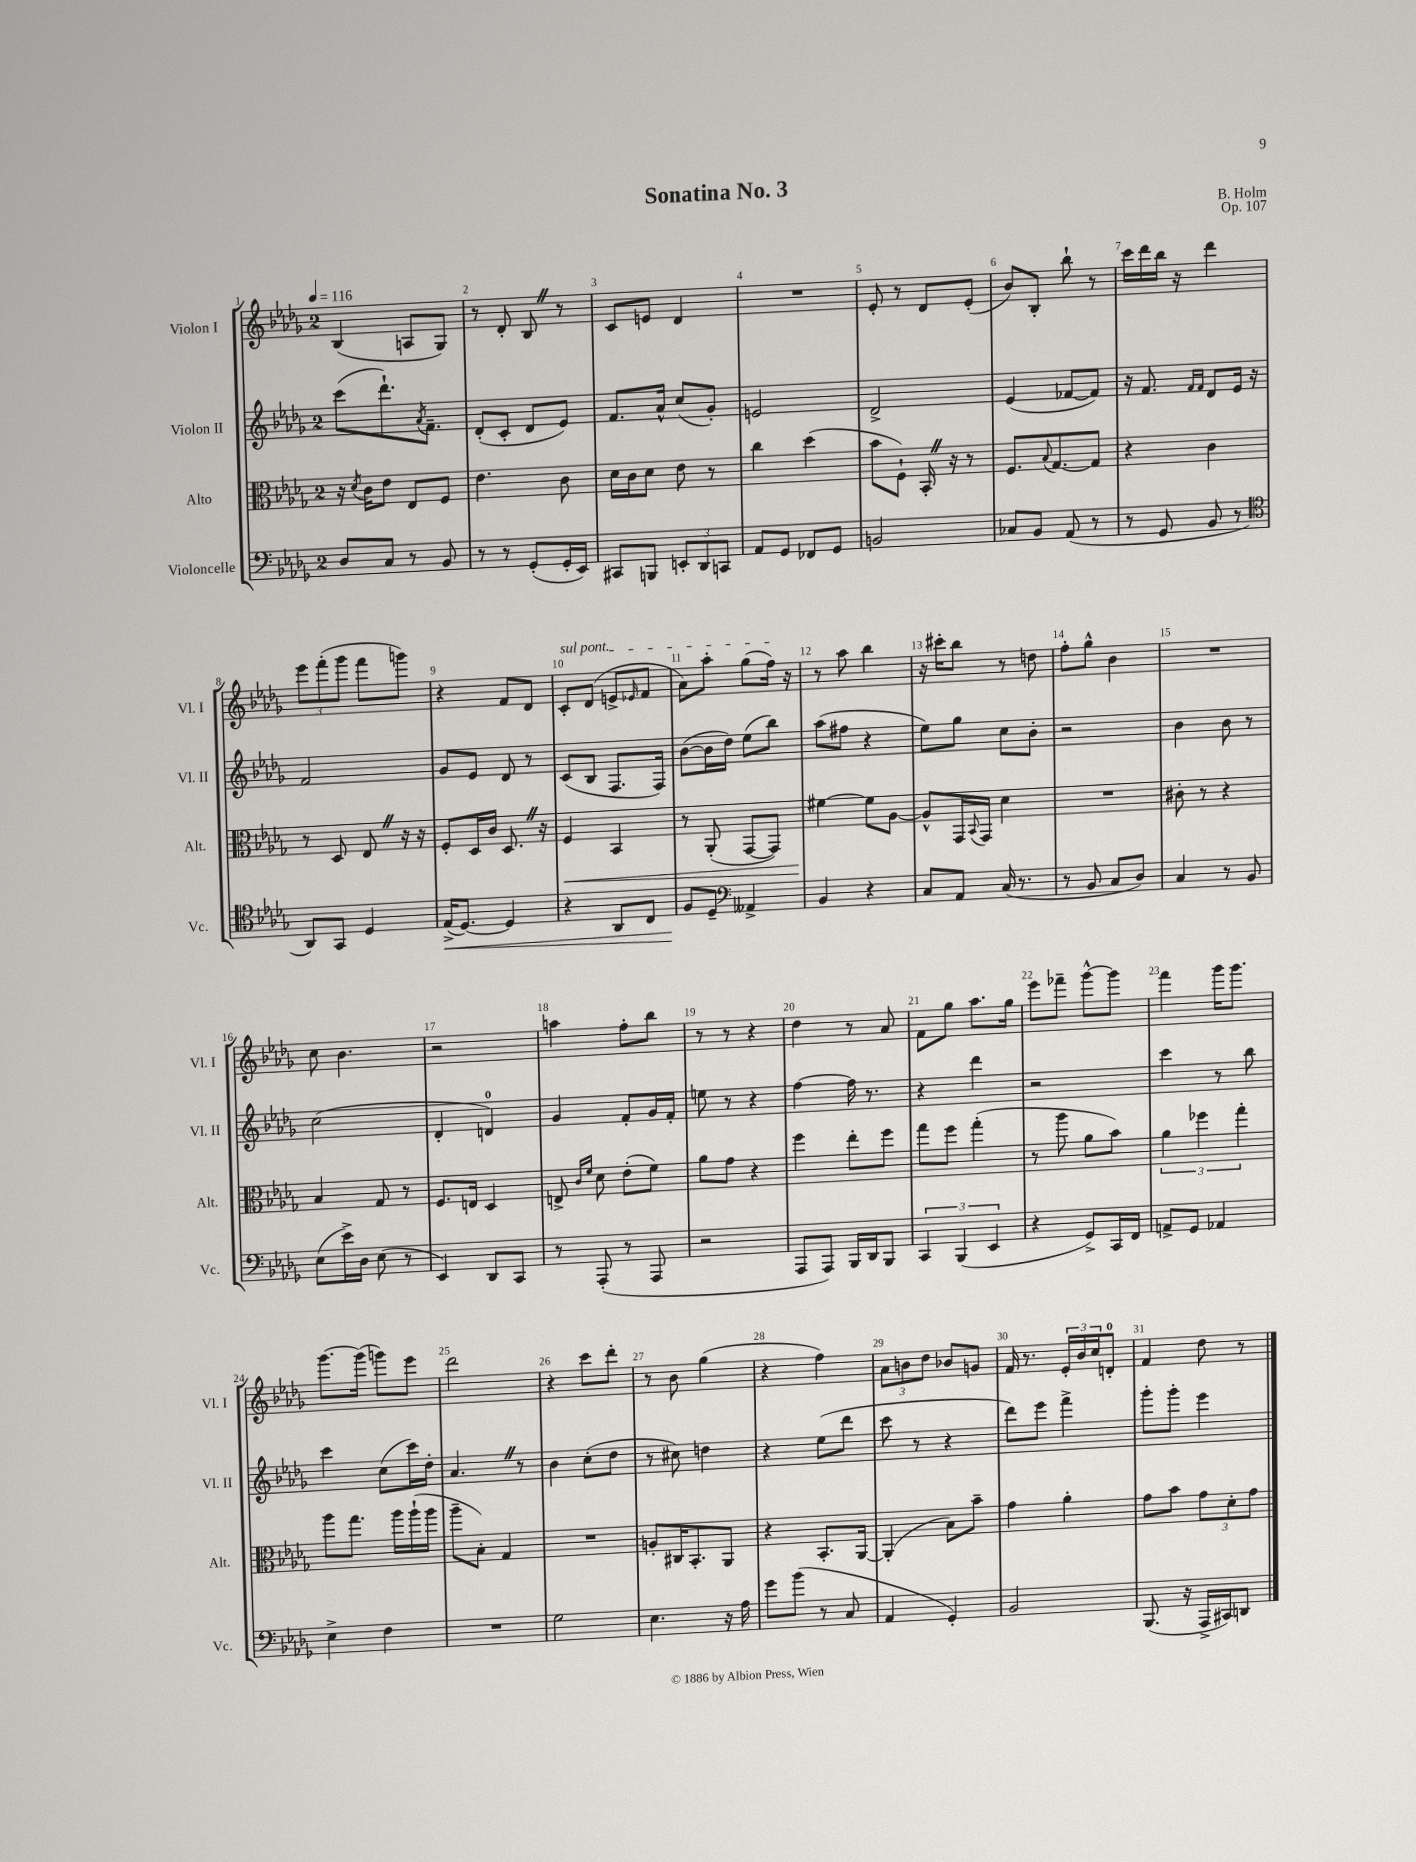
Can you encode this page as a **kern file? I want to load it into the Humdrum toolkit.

**kern	**dynam	**kern	**dynam	**kern	**kern
*part4	*part4	*part3	*part3	*part2	*part1
*staff4	*staff4	*staff3	*staff3	*staff2	*staff1
*I"Violoncelle	*	*I"Alto	*	*I"Violon II	*I"Violon I
*I'Vc.	*	*I'Alt.	*	*I'Vl. II	*I'Vl. I
*clefF4	*	*clefC3	*	*clefG2	*clefG2
*k[b-e-a-d-g-]	*	*k[b-e-a-d-g-]	*	*k[b-e-a-d-g-]	*k[b-e-a-d-g-]
*M2/4	*	*M2/4	*	*M2/4	*M2/4
*MM116	*	*MM116	*	*MM116	*MM116
=1	=1	=1	=1	=1	=1
8D-/L	.	16r	.	(8ccc\L	(4B-/
.	.	8qd-/	.	.	.
.	.	16c\KL	.	.	.
8C/J	.	8e-\J	.	8.ddd-`\)	.
8r	.	8E-/L	.	.	8An/L
.	.	.	.	8qa-/	.
.	.	.	.	8.f~\J	.
8BB-/	.	8F/J	.	.	8G-/J)
=2	=2	=2	=2	=2	=2
8r	.	4.e-\	.	(8d-'/L	8r
8r	.	.	.	8c'/J	8d-'/
(8GG-'/L	.	.	.	8d-/L	8B-Z/
16GG-'/L	.	8c\	.	8e-/J)	8r
16EE-/JJ)	.	.	.	.	.
=3	=3	=3	=3	=3	=3
8CC#X/L	.	16d-\LL	.	8.f/L	8c/L
.	.	16c\J	.	.	.
8BBBn/J	.	8d-\J	.	.	8en/J
.	.	.	.	16a-^^/Jk	.
12EEn'/L	.	8e-\	.	(8cc/L	4d-/
12DD-/	.	.	.	.	.
.	.	8r	.	8g-'/J)	.
12CCn/J	.	.	.	.	.
=4	=4	=4	=4	=4	=4
8AA-/L	.	4cc\	.	2en/	2r
8GG-/J	.	.	.	.	.
8FF-X/L	.	(4dd-\	.	.	.
8GG-/J	.	.	.	.	.
=5	=5	=5	=5	=5	=5
2BBn/	.	8b-\L	.	2d-^/	8e-'/
.	.	8F`\J)	.	.	8r
.	.	16BB-'Z/	.	.	8d-/L
.	.	16r	.	.	.
.	.	8r	.	.	(8e-'/J
=6	=6	=6	=6	=6	=6
8C-X/L	.	8.F/L	.	(4e-/	8b-/L)
8BB-/J	.	.	.	.	8B-'/J
.	.	8qqB-/	.	.	.
.	.	[8.G-/	.	.	.
(8AA-/	.	.	.	[8f-X/L	8bb-`\
8r	.	8G-/J]	.	8f-/J])	8r
=7	=7	=7	=7	=7	=7
8r	.	4r	.	16r	16ccc\LL
.	.	.	.	8.f/	16ddd-\
8GG-/	.	.	.	.	16bb-\JJ
.	.	.	.	.	16r
.	.	.	.	16qqf/LL	.
.	.	.	.	16qqf/JJ	.
8BB-/	.	4c\	.	8d-/L	4ddd-\
8r	.	.	.	16e-/Jk	.
.	.	.	.	16r	.
!!LO:LB:g=z
=8	=8	=8	=8	=8	=8
*clefC4	*	*	*	*	*
8AA-/L)	.	8r	.	2f/	12eee-\L
.	.	.	.	.	(12fff'\
8GG-/J	.	8D-/	.	.	.
.	.	.	.	.	12ggg-\J
4D-/	.	8E-Z/	.	.	8fff\L
.	.	16r	.	.	8gggn\J)
.	.	16r	.	.	.
=9	=9	=9	=9	=9	=9
!	!LO:HP:b	!	!	!	!
(16E-^/KL	<	8F'/L	.	8g-/L	4r
[8.D-/J)	.	.	.	.	.
.	.	16D-/L	.	8e-/J	.
.	.	16c/JJ	.	.	.
4D-/]	.	8.D-Z/	.	8d-/	8f/L
.	.	.	.	8r	8d-/J
.	.	16r	.	.	.
=10	=10	=10	=10	=10	=10
!	!	!	!	!	!LO:TX:a:i:t=sul pont.
!	!	!	!LO:HP:b	!	!
4r	.	4F/	<	(8c/L	8c'/L
.	.	.	.	8B-/J	(8d-/J
8AA-/L	.	4BB-/	.	8.F/L	8en^/L
.	.	.	.	.	16qqe-X/
8C/J	.	.	.	.	8f/J
.	.	.	.	16F/Jk)	.
=11	=11	=11	=11	=11	=11
8F/L	.	8r	.	([8b-\L	8a-\L)
8D-~/J	[	(8AA-'/	.	16b-\L]	8aa-'\J
.	.	.	.	16dd-\JJ)	.
*clefF4	*	*	*	*	*
4AA--X^/	.	[8GG-/L	.	(8ee-\L	(8gg-\L
.	.	8GG-/J])	.	8bb-\J)	16ff\Jk)
.	.	.	.	.	16r
=12	=12	=12	=12	=12	=12
4BB-/	.	[4f#X\	.	(8aa-\L	8r
.	.	.	.	8ff#X\J	8aa-\
4r	.	8f#\L]	[	4r	4bb-\
.	.	[8A-\J	.	.	.
=13	=13	=13	=13	=13	=13
8C/L	.	8A-^^/L]	.	8ee-\L)	16r
.	.	.	.	.	16ccc#X'\KL
8AA-/J	.	16GG-/L	.	8gg-\J	8bb-\J
.	.	8qqBB-/	.	.	.
.	.	16GG-/JJ	.	.	.
(16C/	.	4d-\	.	8cc\L	8r
8.r	.	.	.	.	.
.	.	.	.	8b-'\J	8ddn\
=14	=14	=14	=14	=14	=14
8r	.	2r	.	2r	8ff'\L
8BB-/	.	.	.	.	8gg-^^\J
8C/L	.	.	.	.	4b-\
8D-/J)	.	.	.	.	.
=15	=15	=15	=15	=15	=15
4C/	.	8c#X'\	.	4b-\	2r
.	.	8r	.	.	.
8r	.	4r	.	8b-\	.
8BB-/	.	.	.	8r	.
!!LO:LB:g=z
=16	=16	=16	=16	=16	=16
(8E-\L	.	4B-/	.	(2cc\	8cc\
16e-^\L)	.	.	.	.	4.b-\
16D-\JJ	.	.	.	.	.
(8E-\	.	8G-/	.	.	.
8r	.	8r	.	.	.
=17	=17	=17	=17	=17	=17
4EE-/)	.	8.F/L	.	4d-'/	2r
.	.	16En/Jk	.	.	.
8DD-/L	.	4D-/	.	4dn/)	.
8CC/J	.	.	.	.	.
=18	=18	=18	=18	=18	=18
8r	.	8En^/	.	4g-/	4aan\
.	.	16qqc/LL	.	.	.
.	.	16qqf/JJ	.	.	.
(8AAA-'/	.	8d-\	.	.	.
8r	.	(8e-'\L	.	8f'/L	8ff'\L
8AAA-/	.	8f\J)	.	16g-/L	8bb-\J
.	.	.	.	16f'/JJ	.
=19	=19	=19	=19	=19	=19
2r	.	8a-\L	.	8een\	8r
.	.	8g-\J	.	8r	8r
.	.	4r	.	4r	4r
=20	=20	=20	=20	=20	=20
8AAA-/L	.	4ff\	.	[4ff\	4dd-\
8AAA-/J)	.	.	.	.	.
16BBB-/LL	.	8ee-'\L	.	16ff\]	8r
16DD-/J	.	.	.	8.r	.
8BBB-/J	.	8ff\J	.	.	8a-/
=21	=21	=21	=21	=21	=21
6CC/	.	8gg-\L	.	4r	8f\L
.	.	8ff\J	.	.	8gg-\J
(6BBB-/	.	.	.	.	.
.	.	(4gg-'\	.	4ddd-\	8.aa-\L
6EE-/	.	.	.	.	.
.	.	.	.	.	16gg-\Jk
=22	=22	=22	=22	=22	=22
4r	.	8r	.	2r	8eee-\L
.	.	8aa-\	.	.	8fff-X~\J
8GG-^/L)	.	8a-\L	.	.	[8ggg-^^\L
16CC/L	.	8b-\J)	.	.	8ggg-\J]
16FF/JJ	.	.	.	.	.
=23	=23	=23	=23	=23	=23
8AAn^/L	.	6a-\	.	4ccc\	4fff\
8GG-/J	.	.	.	.	.
.	.	6ff-X\	.	.	.
4AA-X/	.	.	.	8r	16ggg-\KL
.	.	.	.	.	8.ggg-\J
.	.	6gg-'\	.	.	.
.	.	.	.	8bb-\	.
!!LO:LB:g=z
=24	=24	=24	=24	=24	=24
4E-^\	.	8aa-\L	.	4ccc\	[8.ggg-\L
.	.	8.gg-\J	.	.	.
.	.	.	.	.	(16ggg-\Jk]
4F\	.	.	.	(8cc\L	8gggn\L)
.	.	16aa-\LL	.	.	.
.	.	(16aa-`\	.	16ccc\L)	8eee-\J
.	.	16aa-\JJ	.	16dd-'\JJ	.
=25	=25	=25	=25	=25	=25
2r	.	8aa-~\L	.	4.a-Z/	2ddd-\
.	.	8B-'\J)	.	.	.
.	.	4G-/	.	.	.
.	.	.	.	8r	.
=26	=26	=26	=26	=26	=26
2G-\	.	2r	.	4b-\	4r
.	.	.	.	(8cc'\L	8ccc\L
.	.	.	.	8dd-\J	8ddd-'\J
=27	=27	=27	=27	=27	=27
4.E-\	.	8An'/L	.	8r	8r
.	.	16C#X/K	.	8cc#X\)	8b-\
.	.	8.BB-'/	.	.	.
.	.	.	.	4ddn\	(4gg-\
16r	.	8AA-/J	.	.	.
16A-\	.	.	.	.	.
=28	=28	=28	=28	=28	=28
8g-\L	.	4r	.	4r	4r
(8b-\J	.	.	.	.	.
8r	.	8.BB-'/L	.	(8ee-\L	4ff\)
8C/	.	.	.	8ddd-\J	.
.	.	[16AA-/Jk	.	.	.
=29	=29	=29	=29	=29	=29
4AA-/	.	(4AA-'/]	.	8ccc\	12a-\L
.	.	.	.	.	12bn\
.	.	.	.	8r	.
.	.	.	.	.	12dd-\J
4GG-'/)	.	8B-\L)	.	4r	8b-X/L
.	.	8b-~\J	.	.	8gn/J
=30	=30	=30	=30	=30	=30
2BB-/	.	4g-\	.	8ddd-\L)	16f/
.	.	.	.	.	8.r
.	.	.	.	8eee-\J	.
.	.	4a-'\	.	4fff^\	24e-'/LL
.	.	.	.	.	24b-/
.	.	.	.	.	24cc/J
.	.	.	.	.	8dn'/J
=31	=31	=31	=31	=31	=31
(8.BBB-/	.	8g-\L	.	8ggg-'\L	4f/
.	.	8b-\J	.	8ggg-'\J	.
16r	.	.	.	.	.
16AAA-^/LL	.	12g-\L	.	4eee-\	8dd-\
16CC#X/J)	.	.	.	.	.
.	.	12d-'\	.	.	.
8DDn/J	.	.	.	.	8r
.	.	12g-\J	.	.	.
==	==	==	==	==	==
*-	*-	*-	*-	*-	*-
